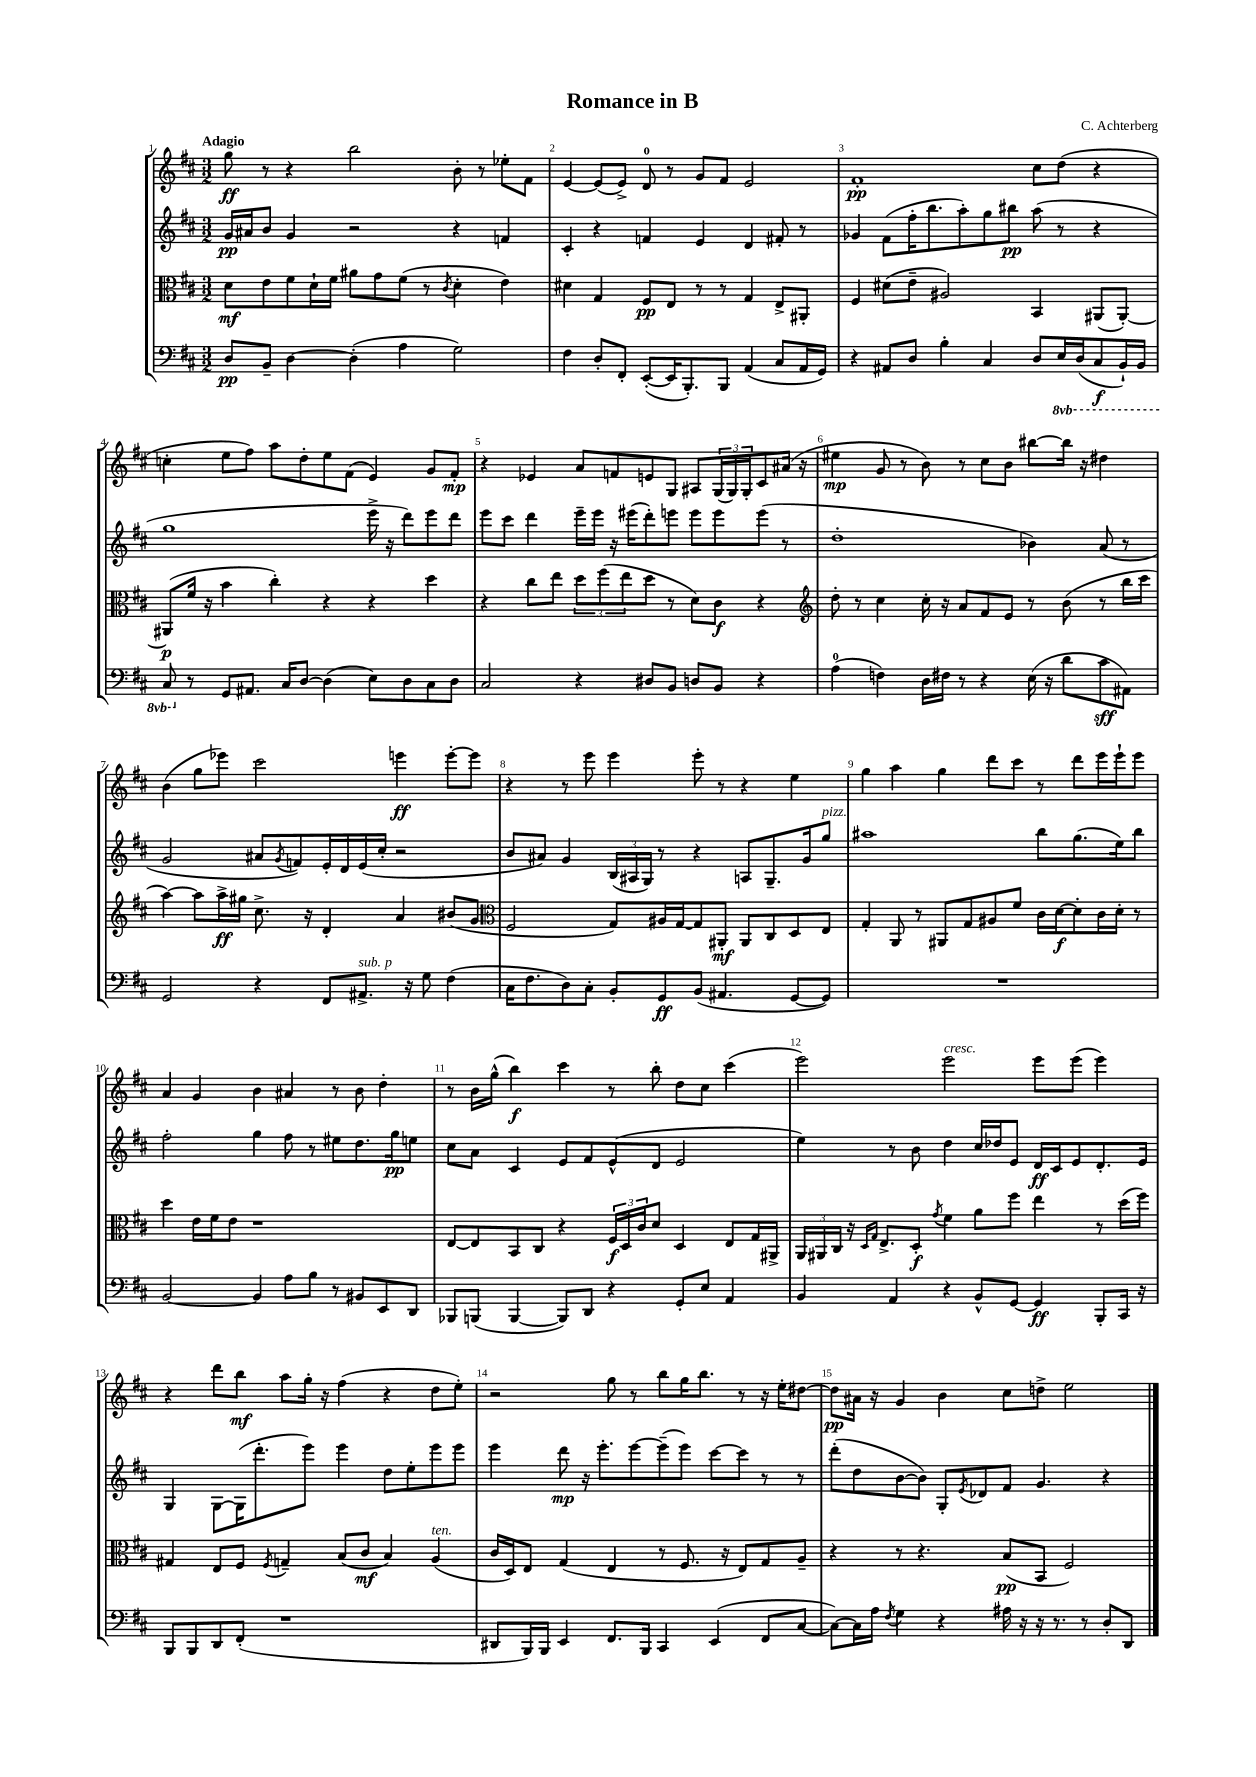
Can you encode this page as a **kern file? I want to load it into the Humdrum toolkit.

**kern	**dynam	**kern	**dynam	**kern	**dynam	**kern	**dynam
*part4	*part4	*part3	*part3	*part2	*part2	*part1	*part1
*staff4	*staff4	*staff3	*staff3	*staff2	*staff2	*staff1	*staff1
*clefF4	*	*clefC3	*	*clefG2	*	*clefG2	*
*k[f#c#]	*	*k[f#c#]	*	*k[f#c#]	*	*k[f#c#]	*
*M3/2	*	*M3/2	*	*M3/2	*	*M3/2	*
=1	=1	=1	=1	=1	=1	=1	=1
!	!	!	!	!	!	!LO:TX:a:B:t=Adagio	!
8D/L	pp	8d\L	mf	16g/LL	pp	8gg\	ff
.	.	.	.	16a#X/J	.	.	.
8BB~/J	.	8e\	.	8b/J	.	8r	.
[4D\	.	8f#\	.	4g/	.	4r	.
.	.	16d`\L	.	.	.	.	.
.	.	16f#\JJ	.	.	.	.	.
(4D'\]	.	8a#X\L	.	2r	.	2bb\	.
.	.	8g\	.	.	.	.	.
4A\	.	(8f#\J	.	.	.	.	.
.	.	8r	.	.	.	.	.
.	.	8qc#/	.	.	.	.	.
2G\)	.	4d'\	.	4r	.	8b'\	.
.	.	.	.	.	.	8r	.
.	.	4e\)	.	4fn/	.	8ee-X'\L	.
.	.	.	.	.	.	8f#\J	.
=2	=2	=2	=2	=2	=2	=2	=2
4F#\	.	4d#X\	.	4c#'/	.	[4e/	.
8D'/L	.	4G/	.	4r	.	(8e/L]	.
8FF#'/J	.	.	.	.	.	8e^/J)	.
([8EE'/L	.	8F#/L	pp	4fn/	.	8d/	.
16EE/K]	.	8E/J	.	.	.	8r	.
8.BBB'/)	.	.	.	.	.	.	.
.	.	8r	.	4e/	.	8g/L	.
8BBB/J	.	8r	.	.	.	8f#/J	.
(4AA/	.	4G/	.	4d/	.	2e/	.
8C#/L	.	8E^/L	.	8f#X'/	.	.	.
16AA/L	.	8AA#X'/J	.	8r	.	.	.
16GG/JJ)	.	.	.	.	.	.	.
=3	=3	=3	=3	=3	=3	=3	=3
4r	.	4F#/	.	4g-X/	.	1f#'	pp
8AA#X/L	.	(8d#X\L	.	(8f#\L	.	.	.
8D/J	.	8e~\J	.	16ff#'\K	.	.	.
.	.	.	.	8.bb\	.	.	.
4B'\	.	2A#X/)	.	.	.	.	.
.	.	.	.	8aa'\)	.	.	.
4C#/	.	.	.	8gg\	.	.	.
.	.	.	.	8bb#X\J	pp	.	.
8D/L	.	4BB/	.	(8aa\	.	8cc#\L	.
*8ba	*	*	*	*	*	*	*
16EE/L	.	.	.	8r	.	(8dd\J	.
(16DD/J	.	.	.	.	.	.	.
8CC#/	f	(8AA#X/L	.	4r	.	4r	.
16BBB`/L)	.	[8AA#'/J)	.	.	.	.	.
16BBB/JJ	.	.	.	.	.	.	.
!!LO:LB:g=z
=4	=4	=4	=4	=4	=4	=4	=4
8CC#/	.	(8AA#X/L]	p	1gg	.	4ccn'\	.
*X8ba	*	*	*	*	*	*	*
8r	.	16f#/Jk	.	.	.	.	.
.	.	16r	.	.	.	.	.
8GG/L	.	4b\	.	.	.	8ee\L	.
8.AA#X/J	.	.	.	.	.	8ff#\J)	.
.	.	4cc#'\)	.	.	.	8aa\L	.
16C#/KL	.	.	.	.	.	.	.
[8D/J	.	.	.	.	.	8dd'\	.
(4D\]	.	4r	.	.	.	8ee\	.
.	.	.	.	.	.	(8f#\J	.
8E\L)	.	4r	.	16eee^\	.	4e/)	.
.	.	.	.	16r	.	.	.
8D\	.	.	.	8ddd\L)	.	.	.
8C#\	.	4dd\	.	8eee\	.	8g/L	.
8D\J	.	.	.	8ddd\J	.	8f#'/J	mp
=5	=5	=5	=5	=5	=5	=5	=5
2C#/	.	4r	.	8eee\L	.	4r	.
.	.	.	.	8ccc#\J	.	.	.
.	.	8cc#\L	.	4ddd\	.	4e-X/	.
.	.	8ee\J	.	.	.	.	.
4r	.	12dd\L	.	16eee~\LL	.	8a/L	.
.	.	.	.	16eee\JJ	.	.	.
.	.	(12ff#\	.	.	.	.	.
.	.	.	.	16r	.	8fn/	.
.	.	12ee\	.	.	.	.	.
.	.	.	.	(16eee#X\KL	.	.	.
8D#X/L	.	8dd\J	.	8ddd'\)	.	8en/	.
8BB/J	.	8r	.	8eeen\J	.	8G/J	.
8Dn/L	.	8d\L)	.	8eee\L	.	8A#X/L	.
8BB/J	.	8c#\J	f	8eee\	.	(24G/L	.
.	.	.	.	.	.	24G/)	.
.	.	.	.	.	.	24G'/J	.
4r	.	4r	.	(8eee\J	.	8c#/	.
.	.	.	.	8r	.	(16a#X/Jk	.
.	.	.	.	.	.	16r	.
=6	=6	=6	=6	=6	=6	=6	=6
*	*	*clefG2	*	*	*	*	*
(4A\	.	8dd'\	.	1dd'	.	4ee#X\	mp
.	.	8r	.	.	.	.	.
4Fn\)	.	4cc#\	.	.	.	8g/	.
.	.	.	.	.	.	8r	.
16D\LL	.	16cc#'\	.	.	.	8b\)	.
16F#X\JJ	.	16r	.	.	.	.	.
8r	.	8a/L	.	.	.	8r	.
4r	.	8f#/	.	.	.	8cc#\L	.
.	.	8e/J	.	.	.	8b\J	.
(16E\	.	8r	.	4b-X\)	.	[8bb#X\L	.
16r	.	.	.	.	.	.	.
8d\L	.	(8b\	.	.	.	16bb#\Jk]	.
.	.	.	.	.	.	16r	.
8c#\	sff	8r	.	(8a/	.	4dd#X\	.
8AA#X\J)	.	16bb\LL	.	8r	.	.	.
.	.	16ccc#\JJ	.	.	.	.	.
!!LO:LB:g=z
=7	=7	=7	=7	=7	=7	=7	=7
2GG/	.	[4aa\)	.	2g/	.	(4b\	.
.	.	8aa\L]	.	.	.	8gg\L	.
.	.	16aa^\L	ff	.	.	8eee-X\J)	.
.	.	16gg#X\JJ	.	.	.	.	.
4r	.	8.cc#^\	.	8a#X/L	.	2ccc#\	.
.	.	.	.	8qg/	.	.	.
.	.	.	.	8fn/)	.	.	.
.	.	16r	.	.	.	.	.
8FF#/L	.	4d'/	.	16e'/L	.	.	.
.	.	.	.	16d/	.	.	.
!LO:TX:a:i:t=sub. p	!	!	!	!	!	!	!
8.AA#X^/J	.	.	.	(16e/	.	.	.
.	.	.	.	16cc#'/JJ	.	.	.
.	.	4a/	.	2r	.	4eeen\	ff
16r	.	.	.	.	.	.	.
8G\	.	.	.	.	.	.	.
(4F#\	.	(8b#X/L	.	.	.	[8eee'\L	.
.	.	8g/J	.	.	.	8eee\J]	.
=8	=8	=8	=8	=8	=8	=8	=8
*	*	*clefC3	*	*	*	*	*
16C#\KL	.	2F#/	.	8b/L	.	4r	.
8.F#\	.	.	.	.	.	.	.
.	.	.	.	8a#X/J)	.	.	.
8D\)	.	.	.	4g/	.	8r	.
8C#'\J	.	.	.	.	.	8eee\	.
8BB'/L	.	8G/L)	.	(24B/LL	.	4eee\	.
.	.	.	.	24A#X/	.	.	.
.	.	.	.	24G/JJ)	.	.	.
8GG/	ff	16A#X/L	.	8r	.	.	.
.	.	[16G/J	.	.	.	.	.
(8BB/J	.	8G/]	.	4r	.	8eee'\	.
4.AA#X/	.	8AA#X'/J	mf	.	.	8r	.
.	.	8AA#/L	.	8An/L	.	4r	.
.	.	8C#/	.	8.G~/	.	.	.
[8GG/L	.	8D/	.	.	.	4ee\	.
.	.	.	.	16g/k	.	.	.
!	!	!	!	!LO:TX:a:i:t=pizz.	!	!	!
8GG/J])	.	8E/J	.	8gg/J	.	.	.
=9	=9	=9	=9	=9	=9	=9	=9
1.r	.	4G'/	.	1aa#X	.	4gg\	.
.	.	8AA/	.	.	.	4aa\	.
.	.	8r	.	.	.	.	.
.	.	8AA#X/L	.	.	.	4gg\	.
.	.	8G/	.	.	.	.	.
.	.	8A#X/	.	.	.	8ddd\L	.
.	.	8f#/J	.	.	.	8ccc#\J	.
.	.	16c#\LL	.	8bb\L	.	8r	.
.	.	[16d\J	f	.	.	.	.
.	.	8d'\]	.	(8.gg\	.	8ddd\L	.
.	.	16c#\L	.	.	.	16eee\L	.
.	.	16d'\JJ	.	16ee\k)	.	16eee`\J	.
.	.	8r	.	8bb\J	.	8eee\J	.
!!LO:LB:g=z
=10	=10	=10	=10	=10	=10	=10	=10
[2BB/	.	4dd\	.	2ff#'\	.	4a/	.
.	.	16e\LL	.	.	.	4g/	.
.	.	16f#\J	.	.	.	.	.
.	.	8e\J	.	.	.	.	.
4BB/]	.	1r	.	4gg\	.	4b\	.
8A\L	.	.	.	8ff#\	.	4a#X/	.
8B\J	.	.	.	8r	.	.	.
8r	.	.	.	8ee#X\L	.	8r	.
8BB#X/L	.	.	.	8.dd\	.	8b\	.
8EE/	.	.	.	.	.	4dd'\	.
.	.	.	.	16gg\k	pp	.	.
8DD/J	.	.	.	8een\J	.	.	.
=11	=11	=11	=11	=11	=11	=11	=11
8BBB-X/L	.	[8E/L	.	8cc#\L	.	8r	.
(8BBBn/J	.	8E/]	.	8a\J	.	16b\LL	.
.	.	.	.	.	.	(16gg^^\JJ	.
[4BBB/	.	8BB/	.	4c#/	.	4bb\)	f
.	.	8C#/J	.	.	.	.	.
8BBB/L])	.	4r	.	8e/L	.	4ccc#\	.
8DD/J	.	.	.	8f#/	.	.	.
4r	.	24F#/LL	f	(8e^^/	.	8r	.
.	.	24D/	.	.	.	.	.
.	.	24c#/J	.	.	.	.	.
.	.	8d/J	.	8d/J	.	8bb'\	.
8GG'/L	.	4D/	.	2e/	.	8dd\L	.
8E/J	.	.	.	.	.	8cc#\J	.
4AA/	.	8E/L	.	.	.	(4ccc#\	.
.	.	16G/L	.	.	.	.	.
.	.	16AA#X^/JJ	.	.	.	.	.
=12	=12	=12	=12	=12	=12	=12	=12
4BB/	.	24AA/LL	.	4ee\)	.	2eee\)	.
.	.	24AA#X/	.	.	.	.	.
.	.	24C#/JJ	.	.	.	.	.
.	.	16r	.	.	.	.	.
.	.	16qqD/LL	.	.	.	.	.
.	.	16qqG/JJ	.	.	.	.	.
.	.	8.E^/L	.	.	.	.	.
4AA/	.	.	.	8r	.	.	.
.	.	8D'/J	f	8b\	.	.	.
.	.	8qg/	.	.	.	.	.
!	!	!	!	!	!	!LO:TX:a:i:t=cresc.	!
4r	.	4f#\	.	4dd\	.	2eee\	.
8BB^^/L	.	8a\L	.	16cc#/LL	.	.	.
.	.	.	.	16dd-X/J	.	.	.
[8GG/J	.	8ff#\J	.	8e/J	.	.	.
4GG/]	ff	4ee\	.	16d/LL	ff	8eee\L	.
.	.	.	.	16c#/J	.	.	.
.	.	.	.	8e/	.	(8eee\J	.
8BBB'/L	.	8r	.	8.d'/	.	4eee\)	.
16CC#/Jk	.	(16dd\LL	.	.	.	.	.
16r	.	16ff#\JJ)	.	16e/Jk	.	.	.
!!LO:LB:g=z
=13	=13	=13	=13	=13	=13	=13	=13
8BBB/L	.	4G#X/	.	4G/	.	4r	.
8BBB/	.	.	.	.	.	.	.
8DD/	.	8E/L	.	[8G\L	.	8ddd\L	.
(8FF#'/J	.	8F#/J	.	(16G\K]	.	8bb\J	mf
.	.	.	.	8.ddd'\	.	.	.
.	.	8qF#/	.	.	.	.	.
1r	.	4Gn~/	.	.	.	8aa\L	.
.	.	.	.	8eee\J)	.	16gg'\Jk	.
.	.	.	.	.	.	16r	.
.	.	(8B/L	.	4eee\	.	(4ff#\	.
.	.	8c#/J	mf	.	.	.	.
.	.	4B/)	.	8dd\L	.	4r	.
.	.	.	.	8ee'\	.	.	.
!	!	!LO:TX:a:i:t=ten.	!	!	!	!	!
.	.	(4A/	.	8eee\	.	8dd\L	.
.	.	.	.	8eee\J	.	8ee'\J)	.
=14	=14	=14	=14	=14	=14	=14	=14
8DD#X/L	.	16c#/LL	.	4eee\	.	2r	.
.	.	16D/J)	.	.	.	.	.
16BBB/L)	.	8E/J	.	.	.	.	.
16BBB/JJ	.	.	.	.	.	.	.
4EE/	.	(4G/	.	8ddd\	mp	.	.
.	.	.	.	16r	.	.	.
.	.	.	.	8.eee'\L	.	.	.
8.FF#/L	.	4E/	.	.	.	8gg\	.
.	.	.	.	[8eee\	.	8r	.
16BBB/Jk	.	.	.	.	.	.	.
4CC#/	.	8r	.	(8eee~\]	.	8bb\L	.
.	.	8.F#/	.	8eee\J)	.	16gg\K	.
.	.	.	.	.	.	8.bb\J	.
(4EE/	.	.	.	[8ccc#\L	.	.	.
.	.	16r	.	.	.	.	.
.	.	8E/L)	.	8ccc#\J]	.	8r	.
8FF#/L	.	8G/	.	8r	.	16r	.
.	.	.	.	.	.	16ee'\KL	.
[8C#/J	.	8A~/J	.	8r	.	[8dd#X\J	.
=15	=15	=15	=15	=15	=15	=15	=15
8C#\L_)	.	4r	.	(8ddd'\L	.	8dd#\L]	pp
16C#\L]	.	.	.	8dd\	.	16a#X\Jk	.
16A\JJ	.	.	.	.	.	16r	.
8qF#/	.	.	.	.	.	.	.
4G\	.	8r	.	[8b\	.	4g/	.
.	.	4.r	.	8b\J])	.	.	.
4r	.	.	.	8G'/L	.	4b\	.
.	.	.	.	8qe/	.	.	.
.	.	.	.	8d-X/	.	.	.
16A#X\	.	(8B/L	pp	8f#/J	.	8cc#\L	.
16r	.	.	.	.	.	.	.
16r	.	8BB/J	.	4.g/	.	8ddn^\J	.
8.r	.	.	.	.	.	.	.
.	.	2F#/)	.	.	.	2ee\	.
8r	.	.	.	.	.	.	.
8D'/L	.	.	.	4r	.	.	.
8DD/J	.	.	.	.	.	.	.
==	==	==	==	==	==	==	==
*-	*-	*-	*-	*-	*-	*-	*-
